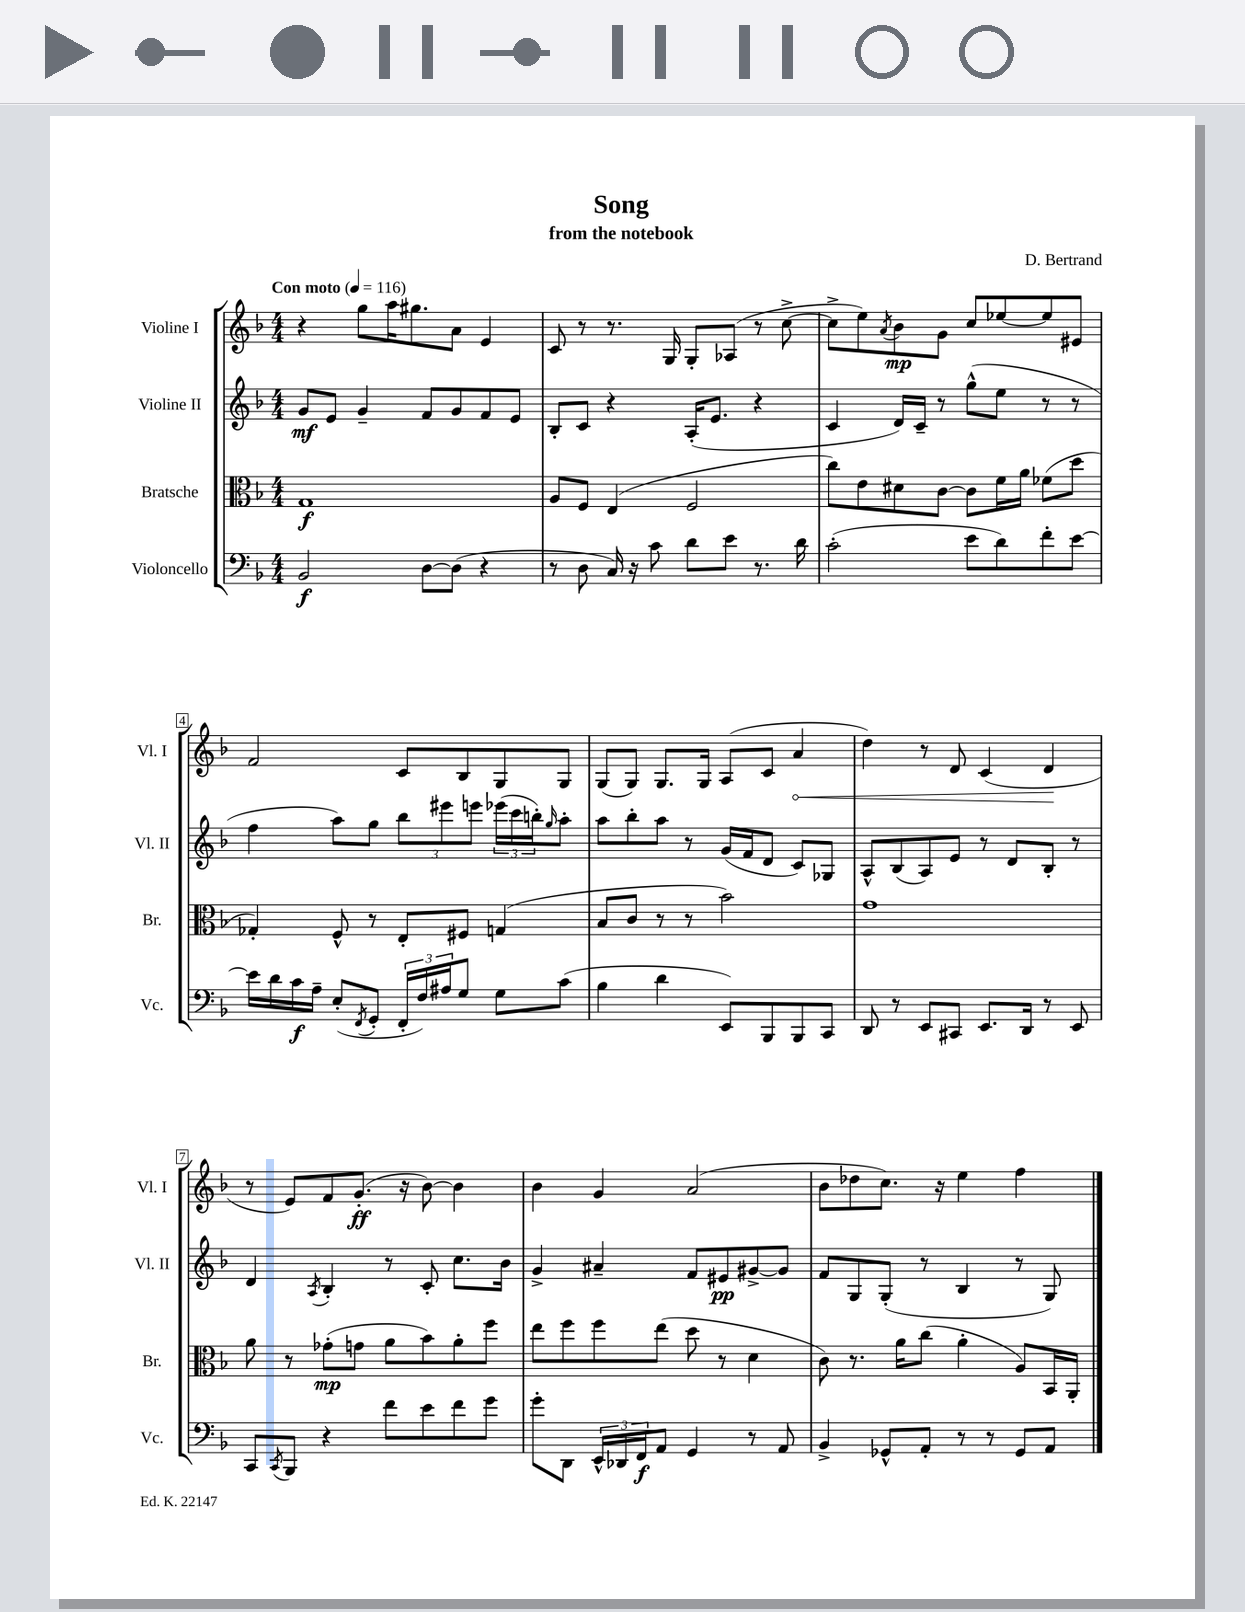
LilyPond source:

\header { title = "Song" composer = "D. Bertrand" subtitle = "from the notebook" }
<<
\new StaffGroup <<
\new Staff = "s0" \with { instrumentName = "Violine I" shortInstrumentName = "Vl. I" } {
    \clef treble \key f \major \numericTimeSignature \time 4/4 \tempo "Con moto" 4 = 116
    r4 g''8 a''16 gis''8. a'8 e'4 |
    c'8 r8 r8. g16 g8-. aes8( r8 c''8~-> |
    c''8-> e''8) \acciaccatura { a'8 } bes'8\mp g'8 c''8 ees''8~ ees''8 eis'8 |
    f'2 c'8 bes8 g8 g8 |
    g8( g8) g8. g16 a8( c'8 \once \override Hairpin.circled-tip = ##t a'4\< |
    d''4) r8 d'8 c'4( d'4\! |
    r8 e'8) f'8 g'8.-.\ff( r16 bes'8~) bes'4 |
    bes'4 g'4 a'2( |
    bes'8 des''8 c''8.) r16 e''4 f''4 \bar "|." |
}
\new Staff = "s1" \with { instrumentName = "Violine II" shortInstrumentName = "Vl. II" } {
    \clef treble \key f \major \numericTimeSignature \time 4/4
    g'8\mf e'8 g'4-- f'8 g'8 f'8 e'8 |
    bes8-. c'8 r4 a16-.( e'8. r4 |
    c'4 d'16) c'16-- r8 g''8-^( e''8 r8 r8 |
    f''4 a''8) g''8 \tuplet 3/2 { bes''8 eis'''8 e'''8 } \tuplet 3/2 { ees'''16( c'''16 b''16-.) } \grace { g''16 } a''8-. |
    a''8 bes''8-. a''8 r8 g'16( f'16 d'8 c'8) ges8 |
    a8-^ bes8( a8) e'8 r8 d'8 bes8-. r8 |
    d'4 \acciaccatura { a8 } bes4-. r8 c'8-. c''8. bes'16 |
    g'4-> ais'4-- f'8 eis'8\pp gis'8~-> gis'8 |
    f'8 g8 g8-.( r8 bes4 r8 g8) \bar "|." |
}
\new Staff = "s2" \with { instrumentName = "Bratsche" shortInstrumentName = "Br." } {
    \clef alto \key f \major \numericTimeSignature \time 4/4
    g1\f |
    a8 f8 e4( f2 |
    c''8) e'8 dis'8 c'8~ c'8 f'16 a'16 fes'8( d''8 |
    ges4-.) f8-^ r8 e8-. fis8 g4( |
    bes8 c'8 r8 r8 bes'2) |
    g'1 |
    a'8 r8 ges'8-.\mp( g'8 a'8 bes'8) a'8-. f''8 |
    e''8 f''8 f''8 e''8( d''8 r8 d'4 |
    c'8) r8. a'16 c''8( a'4-. a8) bes,16 a,16-. \bar "|." |
}
\new Staff = "s3" \with { instrumentName = "Violoncello" shortInstrumentName = "Vc." } {
    \clef bass \key f \major \numericTimeSignature \time 4/4
    bes,2\f d8~ d8( r4 |
    r8 d8 c16) r16 c'8 d'8 e'8 r8. d'16 |
    c'2-.( e'8 d'8) f'8-. e'8~ |
    e'16 d'16 c'16\f a16-- e8-.( \acciaccatura { f,8 } g,8-. \tuplet 3/2 { f,16-. f16) ais16 } g8 g8 c'8( |
    bes4 d'4 e,8) bes,,8 bes,,8 c,8 |
    d,8 r8 e,8 cis,8 e,8. d,16 r8 e,8 |
    c,8 \acciaccatura { c,8 } bes,,8 r4 f'8 e'8 f'8 g'8 |
    g'8-. d,8 \tuplet 3/2 { e,16-^ des,16 f,16\f } a,8 g,4 r8 a,8 |
    bes,4-> ges,8-^ a,8-. r8 r8 ges,8 a,8 \bar "|." |
}
>>
>>
\layout { \context { \Score \override BarNumber.stencil = #(make-stencil-boxer 0.1 0.3 ly:text-interface::print) } }
